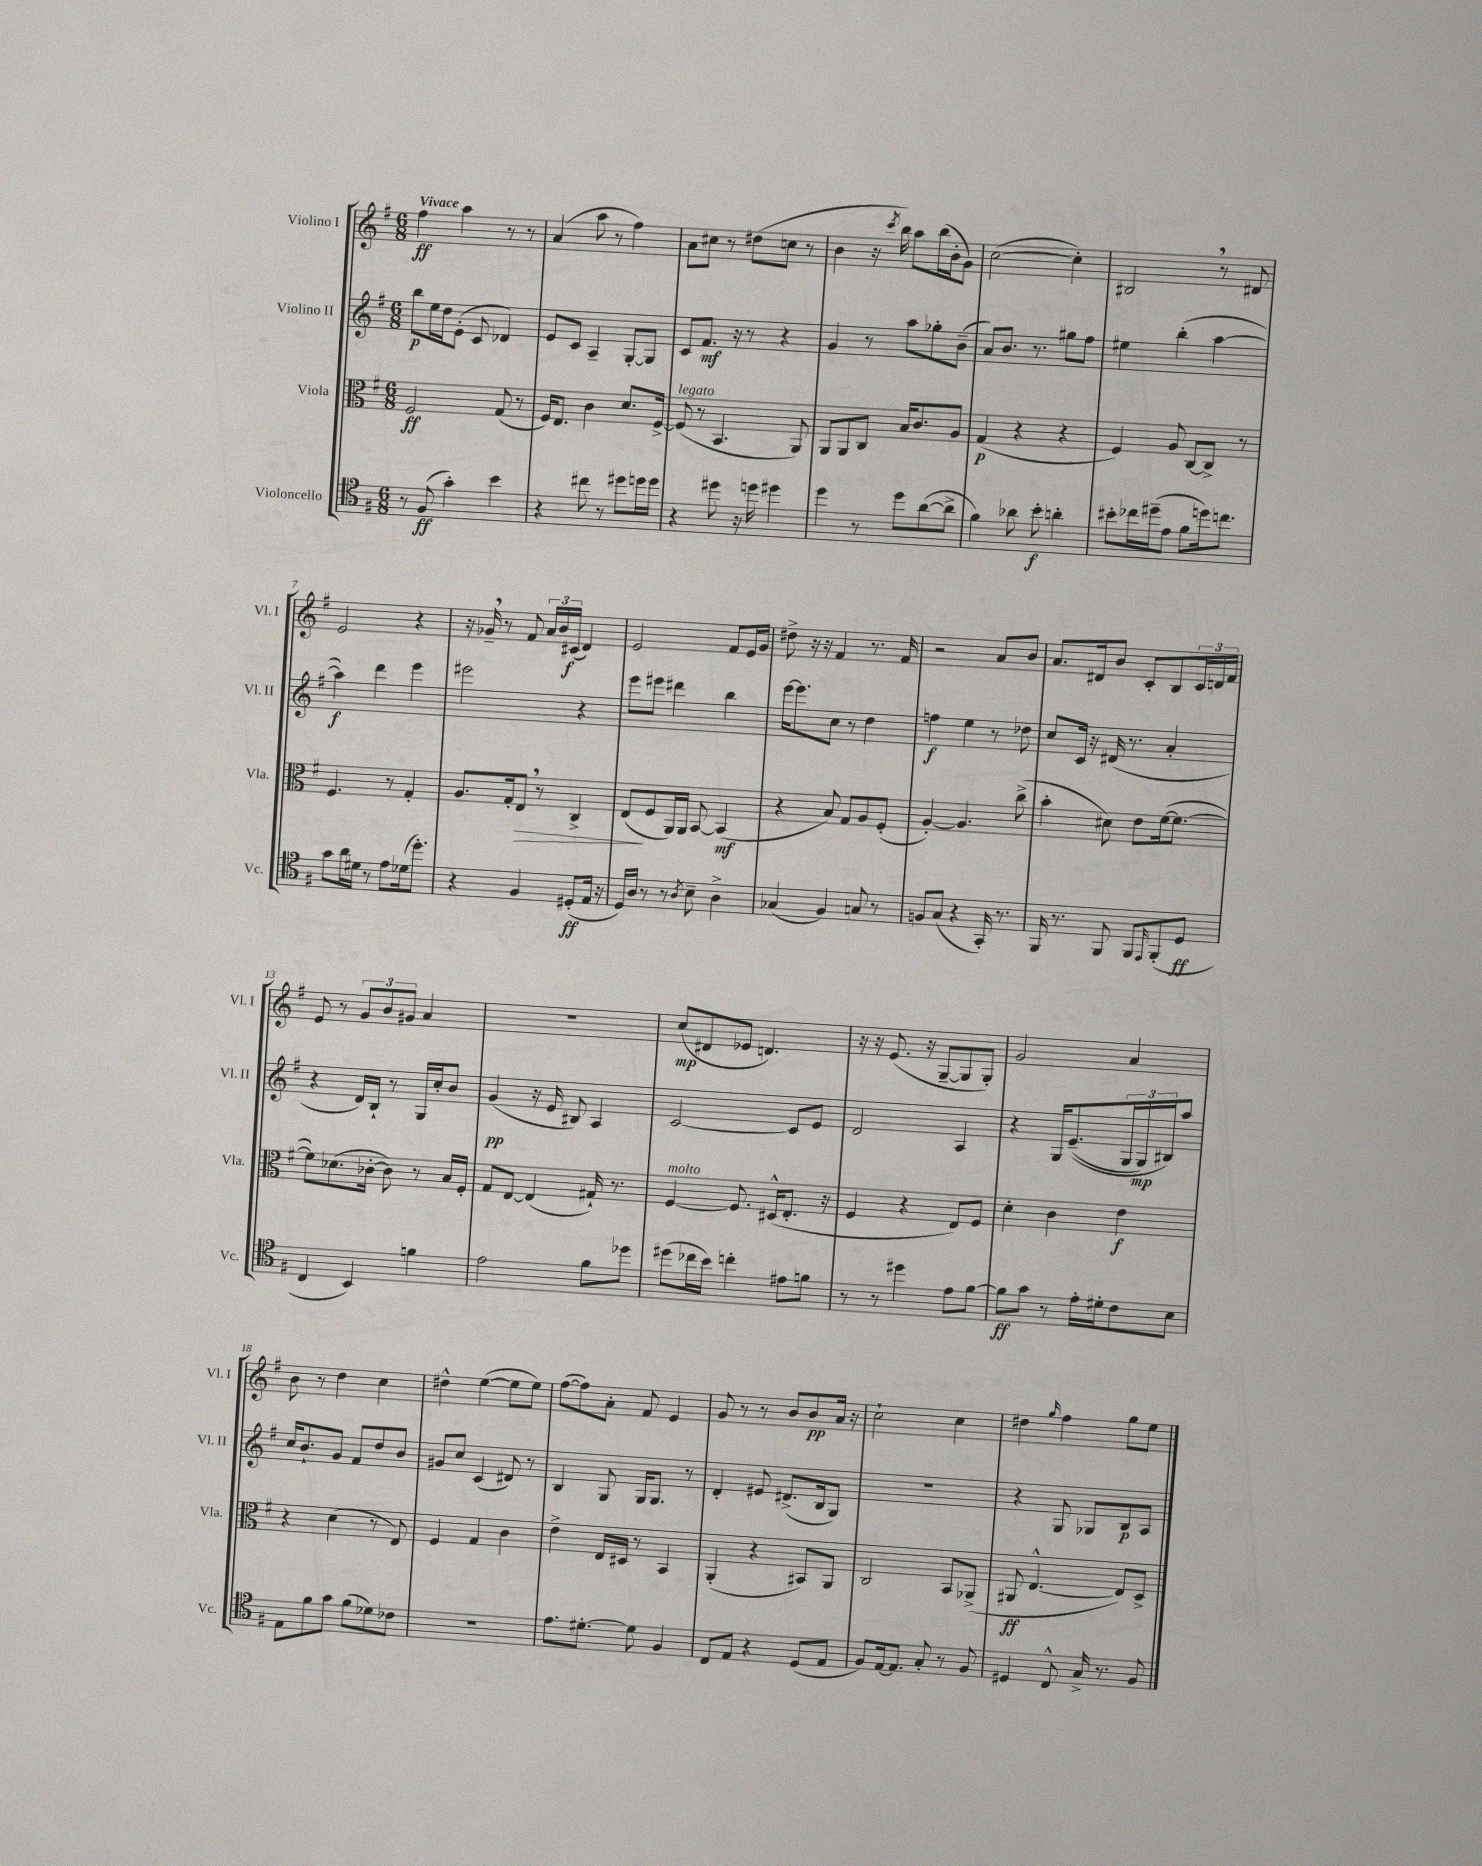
<<
\new StaffGroup <<
\new Staff = "s0" \with { instrumentName = "Violino I" shortInstrumentName = "Vl. I" } {
    \clef treble \key g \major \numericTimeSignature \time 6/8 \tempo "Vivace"
    fis''4\ff a''4 r8 r8 |
    a'4( a''8 r8 fis''4) |
    a'8 cis''8 r8 dis''8( c''8 r8 |
    b'4 r16 \acciaccatura { c'''8 } b''16) a''8 b''16( b'16-. g'8) |
    c''2~( c''4-.) |
    bis2 \breathe r8 dis'8 |
    e'2 r4 |
    r16 ges'16-- \breathe r8 fis'8 \tuplet 3/2 { a'16 b'16 cis'16\f( } d'4) |
    e'2 fis'8 e'16 g'16 |
    dis''8-> r16 r16 fis'4 r8. fis'16 |
    r2 a'8 b'8 |
    a'8. dis'16 b'8 c'8-. b8 \tuplet 3/2 { c'16 d'16 fis'16 } |
    e'8 r8 \tuplet 3/2 { g'8 b'8 gis'8 } a'4 |
    R2. |
    c''8\mp( dis'8 ees'8 d'4.) |
    r16 r16 e'8.( r16 g8~-- g8 g8-.) |
    g'2 a'4 |
    b'8 r8 d''4 c''4 |
    dis''4-^ e''4~( e''8 e''8) |
    fis''8~( fis''8) a'8-. fis'8 e'4 |
    g'8 r8 r8 b'8 b'8\pp a'16 r16 |
    c''2-! c''4 |
    dis''4 \grace { g''16 } fis''4 g''8 e''8 \bar "|." |
}
\new Staff = "s1" \with { instrumentName = "Violino II" shortInstrumentName = "Vl. II" } {
    \clef treble \key g \major \numericTimeSignature \time 6/8
    b''8\p e''16 d''16 e'8-.( c'8 des'4) |
    e'8 c'8 a4-- g8~-. g8 |
    c'8 fis'8.\mf r16 r8 r4 |
    g'4 r8 a''8 ges''8-. b'8--( |
    a'8) b'8. r8. gis''8 fis''8 |
    eis''4 b''4-.( a''4~ |
    a''4\f) d'''4 e'''4 |
    eis'''2 r4 |
    e'''8 eis'''8 dis'''4 b''4 |
    e'''16~ e'''8. c''8 r8 d''4 |
    f''4\f e''4 r8 des''8 |
    c''8 c'16 r16 dis'16( r8. a'4-. |
    r4 d'16) b16-! r8 g16 c''16-. b'8 |
    g'4\pp( r16 e'16 bis8) a4 |
    c'2~ c'8 e'8 |
    d'2 a4 |
    r4 g16 e'8.--(\( \tuplet 3/2 { g16 g16\mp) bis16\) } a''8 |
    c''16 b'8.-! g'8 fis'8 d''8 b'8 |
    gis'8 c''8 c'4( dis'8) r8 |
    b4 g8 g16 g8. r8 |
    d'4-. eis'8 dis'8.->( b16 g8) |
    R2. |
    r4 g8 ges8 b8\p a8 \bar "|." |
}
\new Staff = "s2" \with { instrumentName = "Viola" shortInstrumentName = "Vla." } {
    \clef alto \key g \major \numericTimeSignature \time 6/8
    fis2\ff g8( r8 |
    fis16) e8. c'4 d'8. fis16~-> |
    fis8^\markup { \italic "legato" }( r8 b,4. a,8) |
    a,8 a,8 c8 b16 c'8. a8 |
    g4\p( r4 r4 |
    fis4) a8 c8~ c8-> r8 |
    fis4. r8 g4-. |
    a8. g16-. e8\> \breathe r8 c4-> |
    e8\!( fis8 a,16) a,16 b,8~ b,4\mf( |
    r4 b8) g8 a8 fis8-.( |
    a4~-.) a4. c''8->( |
    b'4-. dis'8) e'8 fis'16~( fis'8.~ |
    fis'8) des'8.( ces'16~-. ces'8) r8 b16 fis16-. |
    g8 e8~ e4( gis16-!) r8. |
    fis4~^\markup { \italic "molto" } fis8. dis16-^( e8.-. r16 |
    fis4 r4 e8) fis8 |
    d'4-. c'4 e'4\f |
    r4 d'4( r8 e8) |
    fis4 g4 c'4 |
    e'4-> e16 dis16 r8 b,4 |
    a,4-.( r4 bis,8) a,8 |
    c2 b,8 aes,8->( |
    ais,8\ff e4.~-^ e8) d8-> \bar "|." |
}
\new Staff = "s3" \with { instrumentName = "Violoncello" shortInstrumentName = "Vc." } {
    \clef tenor \key g \major \numericTimeSignature \time 6/8
    r8 fis8\ff( g'4-.) b'4 |
    r4 cis''8 r8 dis''8 d''16 d''16 |
    r4 dis''8 r16 d''16 dis''4 |
    d''4 r8 d''8 a'8~( a'8-> |
    fis'4) aes'8 b'8-.\f a'4-. |
    bis'8-. ces''16 dis''16--( e'8 fis'8 d''16) c''8. |
    g'8 a'16 dis'16 r8 e'8 des'16( d''8.-.) |
    r4 fis4 dis8-.\ff( e16 r16 |
    d16) a16 r8 r8 \acciaccatura { a8 } b8-- a4-> |
    ges4( fis4) g8 r8 |
    f8 g8( r4 g,16-.) r8. |
    fis,16 r8. fis,8 fis,8 \grace { e,16 } fis,8-.( d8\ff |
    c4 b,4) f'4 |
    e'2 fis'8 des''8 |
    dis''8( ces''16 b'16) c''4-. eis'8 f'8 |
    r8 r8 dis''4 e'8 fis'8~ |
    fis'8\ff g'8 r8 e'16-. dis'16-. c'8 b8 |
    e8 fis'8 g'8 fis'8( des'8) ces'8 |
    R2. |
    e'8. dis'8.~-. dis'8 fis4 |
    c8 e8 r4 d8( e8 |
    fis8) e16~ e8. g8-. r8 fis8 |
    dis4 c8-^ g16-> r8. fis8 \bar "|." |
}
>>
>>
